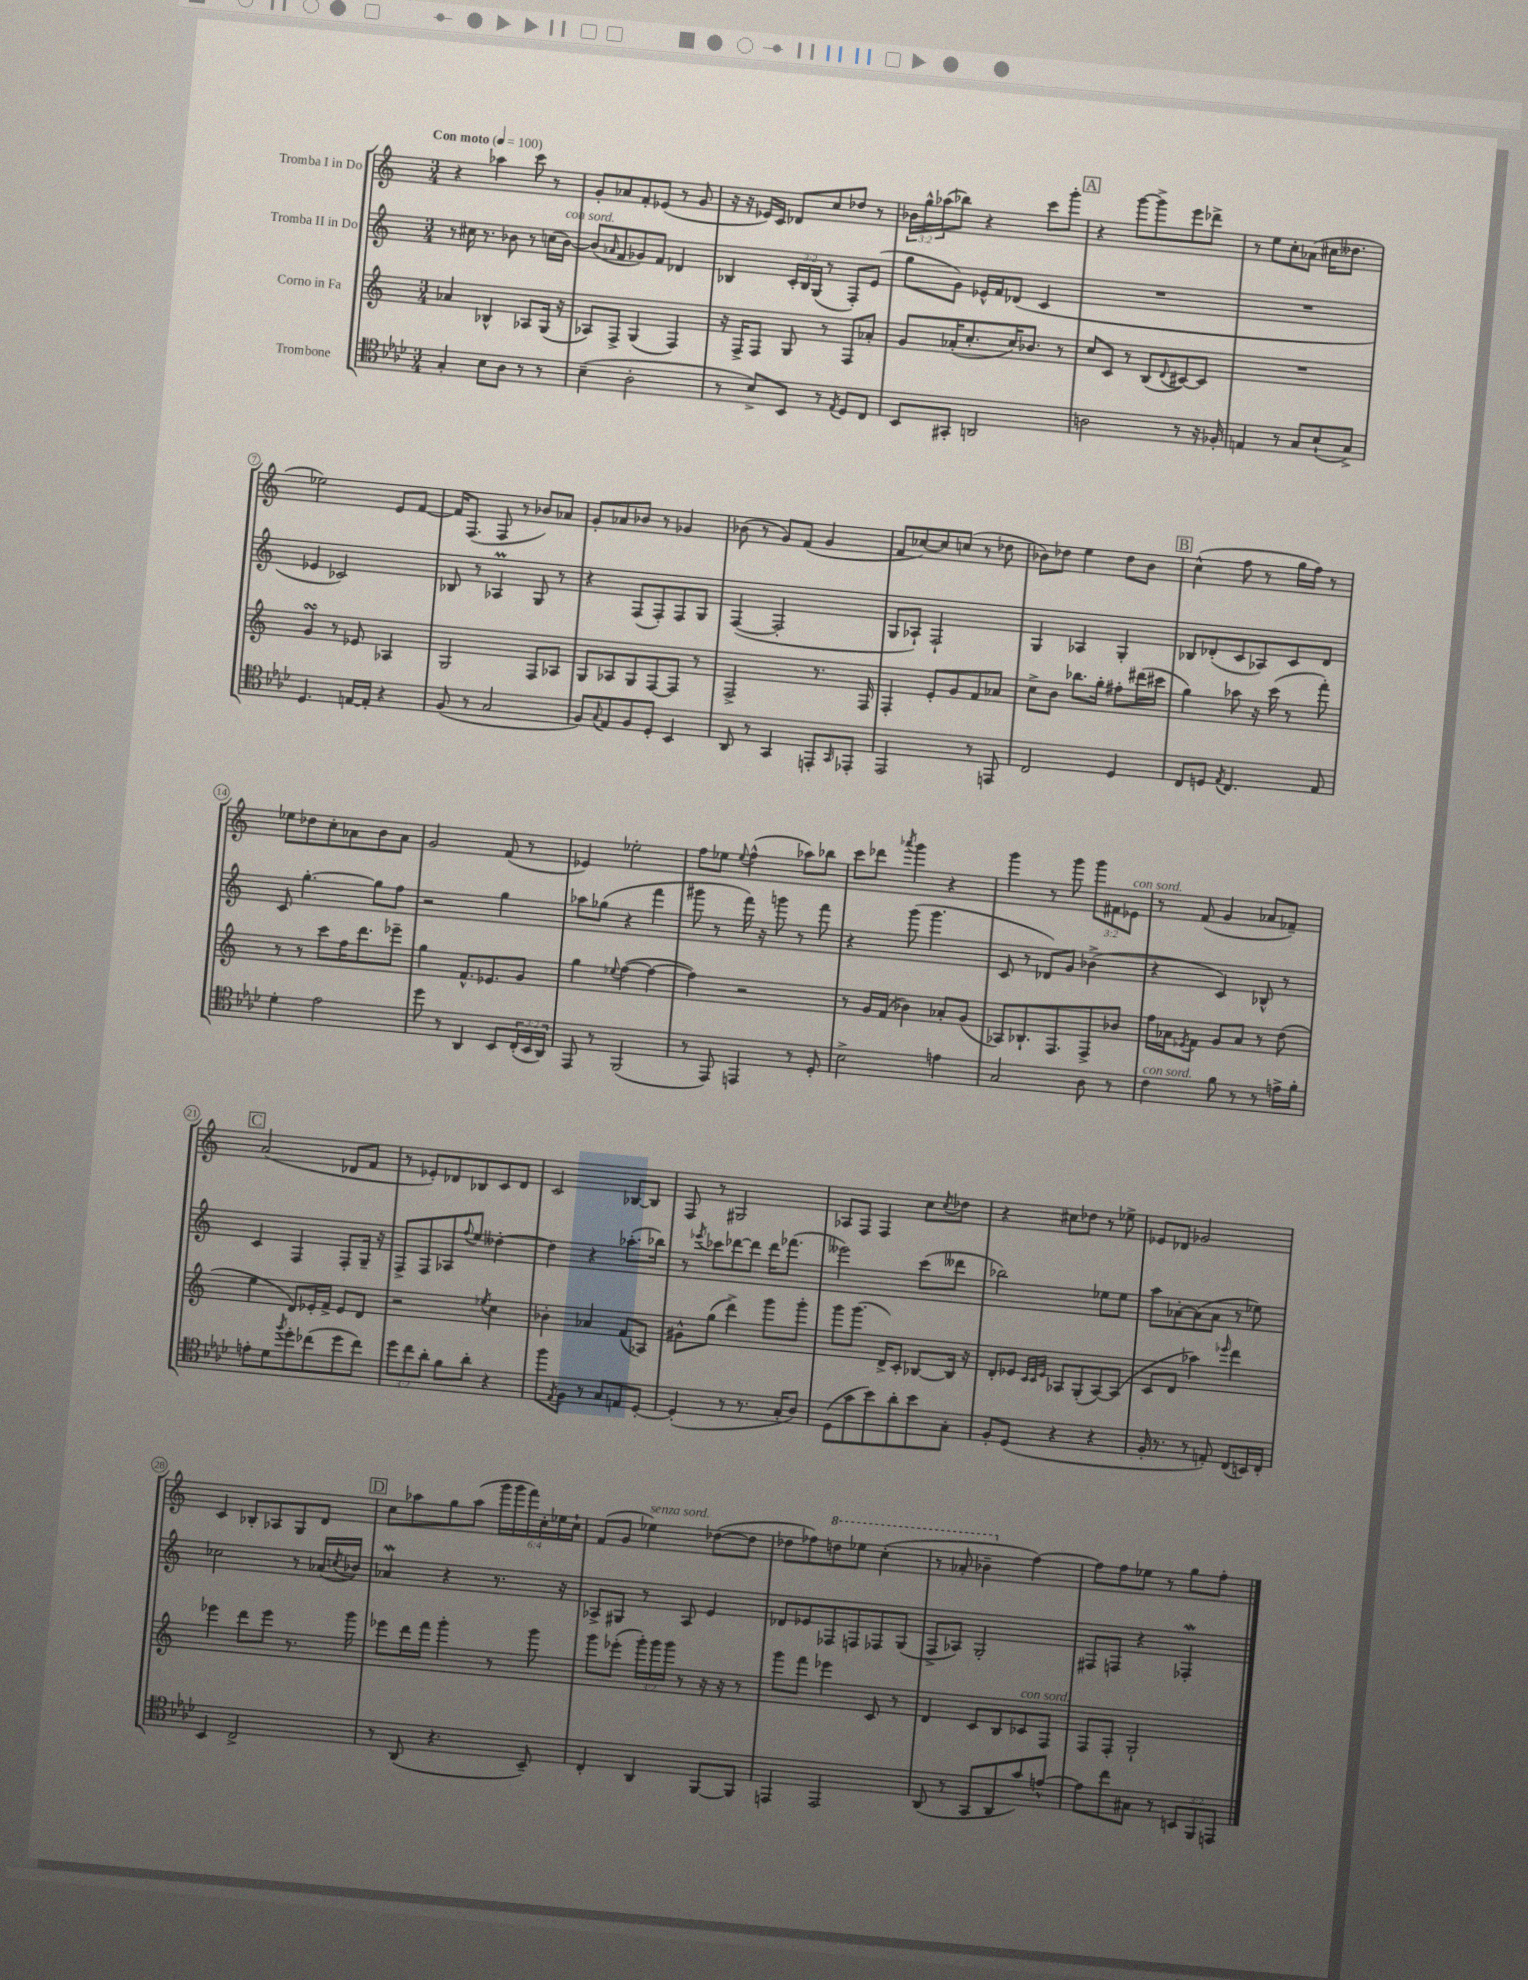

**kern	**kern	**kern	**kern
*staff4	*staff3	*staff2	*staff1
*clefC4	*clefG2	*clefG2	*clefG2
*k[b-e-a-d-]	*k[]	*k[]	*k[]
*M3/4	*M3/4	*M3/4	*M3/4
*MM100	*MM100	*MM100	*MM100
4G'/	4a-/	8r	4r
.	.	16cc#\	.
.	.	8.r	.
8B-\L	4B-^^/	.	4aa-\
8A-\J	.	8b-\	.
8r	8A-/L	8r	8ccc\
8r	(16G/Jk	(16cc\LL	8r
.	16r	[16b-\JJ)	.
=	=	=	=
(4B-~\	8A-/L)	(8b-/]L	8g'/L
.	.	16qqa-/	.
.	8F^/J	8f/	8a-/
2A-'\	(4G/	8g-/)	8f'/
.	.	8f/J	(8e-/J
.	4F/)	4d-/	8r
.	.	.	8g/
=	=	=	=
8r	16r	4B-/	16r
.	16F^/LK	.	16r
8B-^/L)	8F/J	.	16e-/LL)
.	.	.	16c/JJ
8BB-/J	8G/	24c'/LL	8d-/L
.	.	24B-/	.
.	.	(24G/JJ	.
8r	8r	8r	8cc/
8qE-/	.	.	.
8D-/L	8F/L	8F'/L)	8dd-/J
8C/J	8a-'/J	(8e/J	8r
=	=	=	=
8BB-/L	8g/L	8gg\L	24b-\LL
.	.	.	24gg^^\
.	.	.	(24aa-\J
8GG#'/J	(16a-'/K	8g\J)	8bb-\J)
.	8.cc'/	.	.
2AA/	.	16e-^^/LL	4r
.	.	16f/J	.
.	16cc/K)	(8d-/J	.
.	8.b-/J	.	.
.	.	4c/	8ccc\L
.	8r	.	8ggg'\J
=	=	=	=
2A\	8cc/L	2.r	4r
.	8c/J	.	.
.	8r	.	[8ggg\L
.	(8B/L	.	8ggg^\]
.	8qqd/	.	.
8r	[8c#/)	.	8eee\
16r	8c#/]J	.	8ddd-^\J
16F-'/	.	.	.
=	=	=	=
4E/	2.r	2.r	8r
.	.	.	8ee\L
8r	.	.	8cc'\
8G/L	.	.	(8a-\J
(8B-`/	.	.	16cc#\LK
.	.	.	8.dd--\J
8G^/J)	.	.	.
=	=	=	=
4.D-/	4g/	4e-/	2ee-\)
.	8r	2c-/)	.
[16E/LL	8e-/	.	.
16E'/]JJ	.	.	.
4r	4A-/	.	8e/L
.	.	.	[8f/J
=	=	=	=
(8F/	2G/	8B-/	16f/]LK
.	.	.	(8.F/J
8r	.	8r	.
2G/	.	4A-/	8F/
.	.	.	8r
.	8F/L	8G/	8b-/L)
.	8A-/J	8r	8a-/J
=	=	=	=
8F/L)	8G/L	4r	8g'/L
8qqG/	.	.	.
8E-/	8A-/	.	8a-/
8F/	8G/	(8F/L	8b-/J
8D-'/J	[8F/	8F'/)	8r
4BB-/	8F/]J	8F/	4g-/
.	8r	8G/J	.
=	=	=	=
8AA-/	2F^/	([4F/	(8b-\
8r	.	.	8r
4GG/	.	2F'/]	8g/L)
.	.	.	(8f/J
8EE'/L	8.r	.	4g/
16qqGG/	.	.	.
8EE-'/J	.	.	.
.	16F/	.	.
=	=	=	=
2EE-/	4F'/	8G/L	8f/L
.	.	8A-`/J)	[8cc-/)
.	8e'/L	2F`/	8cc-/]
.	8g/	.	(8cc/J
8r	8f/	.	8r
8EE/	8a-/J	.	8dd-\
=	=	=	=
2C/	8cc^\L	4G/	8b-\L)
.	8b\J	.	8dd-\J
.	8.bb-\L	4A-/	4ee\
.	16gg'\Jk	.	.
4D-/	8ff#'\L	4G'/	8dd-\L
.	(16ddd#\L	.	8b-\J
.	16ccc#\JJ	.	.
=	=	=	=
8C/L	4gg\)	8B-/L	(4cc^^\
8D/J	.	(8d-'/	.
8qE-/	.	.	.
4.C/	8aa-\	8c/	8ff\
.	16r	8A-/)	8r
.	(16ccc\	.	.
.	8r	8c/	16gg\LL
.	.	.	16ff\JJ)
8E-/	8fff'\)	8d-/J	8r
=	=	=	=
4d-'\	8r	8c/	8ee-\L
.	8r	[4.gg'\	8dd-\
2e-\	8ccc\L	.	8cc'\
.	16ff\K	.	8a-\
.	8.ddd\	.	.
.	.	8gg\]L	8b\
.	8eee-~\J	8ff\J	8a-\J
=	=	=	=
8dd-\	4gg\	2r	2g/
8r	.	.	.
4AA-/	8.f^^/L	.	.
.	8.e-/	.	.
8BB-/L	.	4gg\	(8f/
(24C'/L	8g/J	.	8r
24BB-/	.	.	.
24AA-/JJ)	.	.	.
=	=	=	=
8EE-/	4gg\	8aa-\L	4e-/)
8r	.	(8gg-\J	.
.	8qqee-/	.	.
(2FF/	([4ff\	4r	2ee-'\
.	4ff\_	4fff\	.
=	=	=	=
8r	4ff\])	8ggg#\	8ff\L
8EE-/)	.	8r	8ee-\J
.	.	.	8qqee-/
4EE/	2r	16fff\)	(4ff^^\
.	.	16r	.
.	.	8ggg\	.
8r	.	8r	8aa-\L)
8D-'/	.	8fff\	8bb-\J
=	=	=	=
2B-^\	8r	4r	8ccc\L
.	16g/LL	.	8ddd-\J
.	(16f/JJ	.	.
.	.	.	8qaaa-/
.	4b-\)	(8ggg\	4ggg\
.	.	4.ggg\	.
4e\	8a-'/L	.	4r
.	(8g/J	.	.
=	=	=	=
2G/	8A-/L)	8c/	4ggg\
.	8.B-`/	8r	.
.	.	8d-/L)	8r
.	8.F/	.	.
.	.	8g/J	8ggg\
8A-\	8F^/	(4b-^\	12ggg\L
.	.	.	12f#\
8r	8b-/J	.	.
.	.	.	12e-\J
=	=	=	=
4c\	16ff\LL	4r	8r
.	16a-\J	.	.
.	8qe-/	.	.
.	8f\J	.	(8f/
8f\	8g/L	4c/)	4g/
8r	8a-/J	.	.
8r	8r	8B-^^/	8a-/L
16e^\LL	(8dd\	8r	8f-~/J)
16f'\JJ	.	.	.
=	=	=	=
8e'\L	4ee\	4c/	(2a/
8d-\	.	.	.
8qff/	.	.	.
8dd-'\	8d/L)	4F/	.
(8cc-\	16e-'/L	.	.
.	16f^/JJ	.	.
8dd-\	8e-/L	8F'/L	8d-/L
8cc-\J)	8d/J	16G~/Jk	8f/J
.	.	16r	.
=	=	=	=
12dd-\L	2r	8F^/L	8r
12cc\	.	.	.
.	.	8F/	8e-'/L)
12a-'\J	.	.	.
8f\L	.	8A-/	8d-/
.	.	8qqff/	.
8a-'\J	.	8ee/J	8B-/
.	8qee-/	.	.
4r	4cc\	[4dd--'\	8c/
.	.	.	8d-/J
=	=	=	=
8ff\L	4b-'\	4dd--\]	2c/
8qE-/	.	.	.
8F\J	.	.	.
8r	4a-/	4r	.
8G/L	.	.	.
8E/	(8f/L	(8.aa-'\L	[8B-/L
[8D-'/J	8A-/J)	.	8B-/]J
.	.	16bb-\Jk)	.
=	=	=	=
(4D-'/]	8g#^^\L	8r	8F/
.	.	8qeee-/	.
.	(8gg\J	8ccc-\L	8r
8r	4ddd^\)	[8ddd-\	2G#/
8.r	.	8ddd-\]J	.
.	8ggg\L	16ddd-\LK	.
16G'/LK	.	(8.fff-\J	.
8A-/J)	8ggg'\J	.	.
=	=	=	=
(8D-\L	8ggg\L	2eee--\)	8A-/L
8g\	(8.ggg\J	.	8F/J
8b-\)	.	.	4F/
.	16d^/LK)	.	.
8a-'\	8c'/J	.	.
8b-\	[8B-/L	(8ccc\L	8cc\L
.	.	.	8qcc/
8G'\J	16B-/]Jk	8ddd--\J	8dd-\J
.	16r	.	.
=	=	=	=
8F'/L	8d'/L	2bb-\)	4r
(8D-/J	8e-/J	.	.
.	32qqc/LLL	.	.
.	32qqc/	.	.
.	32qqe-/JJJ	.	.
4r	8A-/L	.	8cc#\L
.	(8G'/	.	8dd-\J
4r	[8A-/)	8ee-\L	8r
.	(8A-/]J	8ee-\J	8ee-^\
=	=	=	=
16F'/	8c/L	8aa\L	8e-/L
8.r	.	.	.
.	8d/J	[8a-'\	8d-/J
8r	4aa-\)	(8a-\]	2g-/
8E'/)	.	8a-\J	.
.	16qqeee-/	.	.
(8C/L	4ddd\	8r	.
16BB/L)	.	8ee-\)	.
16C'/JJ	.	.	.
=	=	=	=
4BB-/	4eee-\	2cc-\	4c/
2C^/	8ddd\L	.	8B-'/L
.	8eee-\J	.	8A-/
.	8.r	8r	8G/
.	.	(16a-/LL	8d/J
.	.	8qcc/	.
.	16ggg\	16b-/JJ)	.
=	=	=	=
8r	8eee-\L	4a-/	8cc\L
(8AA-/	16ddd\L	.	8aa-\
.	16fff\JJ	.	.
4.r	4ggg'\	4r	8gg\
.	.	.	(8aa-\J
.	8r	8.r	24ggg\LL
.	.	.	24ggg\
.	.	.	24fff\)
8BB-~/)	8ggg\	.	24cc'\
.	.	.	24ee-\
.	.	16r	.
.	.	.	24cc`\JJ
=	=	=	=
4C'/	8ggg\L	8A-^/L	(8f/L
.	(8eee-'\J	8G#/J	8g/J
4AA-/	24ggg'\LL)	8r	4ee-\)
.	24ggg\	.	.
.	24ggg\JJ	.	.
.	8r	8A-/	.
[8FF/L	16r	4e/	([8dd-\L
.	16r	.	.
8FF/]J	8r	.	8dd-\]J
=	=	=	=
4EE/	8ggg\L	8d-/L	8dd-\L
.	8fff\J	8e-/	8ff-\)
2EE/	4eee-\	8F-/	8ddd\
.	.	8F/	8eee-\J
.	8c/	8F-/	(4ccc'\
.	8r	(8G/J	.
=	=	=	=
(8AA-/	4d/	8F^/L	8r
8r	.	8A-/J)	8aa-'/
8GG/L	8c/L	2G'/	4bb-~\
8AA-/	8B/	.	.
8g/)	8c-/	.	[4ff\)
[8e^^/J	8F/J	.	.
=	=	=	=
8e\]L	8F/L	8F#/L	8ff\]L
8cc\	8F'/J	8F/J	8ff\
8G#\J	2G`/	4r	8ee-\J
8r	.	.	8r
12BB/L	.	4F-'/	8gg\L
12FF/	.	.	.
.	.	.	8ff'\J
12EE/J	.	.	.
==	==	==	==
*-	*-	*-	*-
